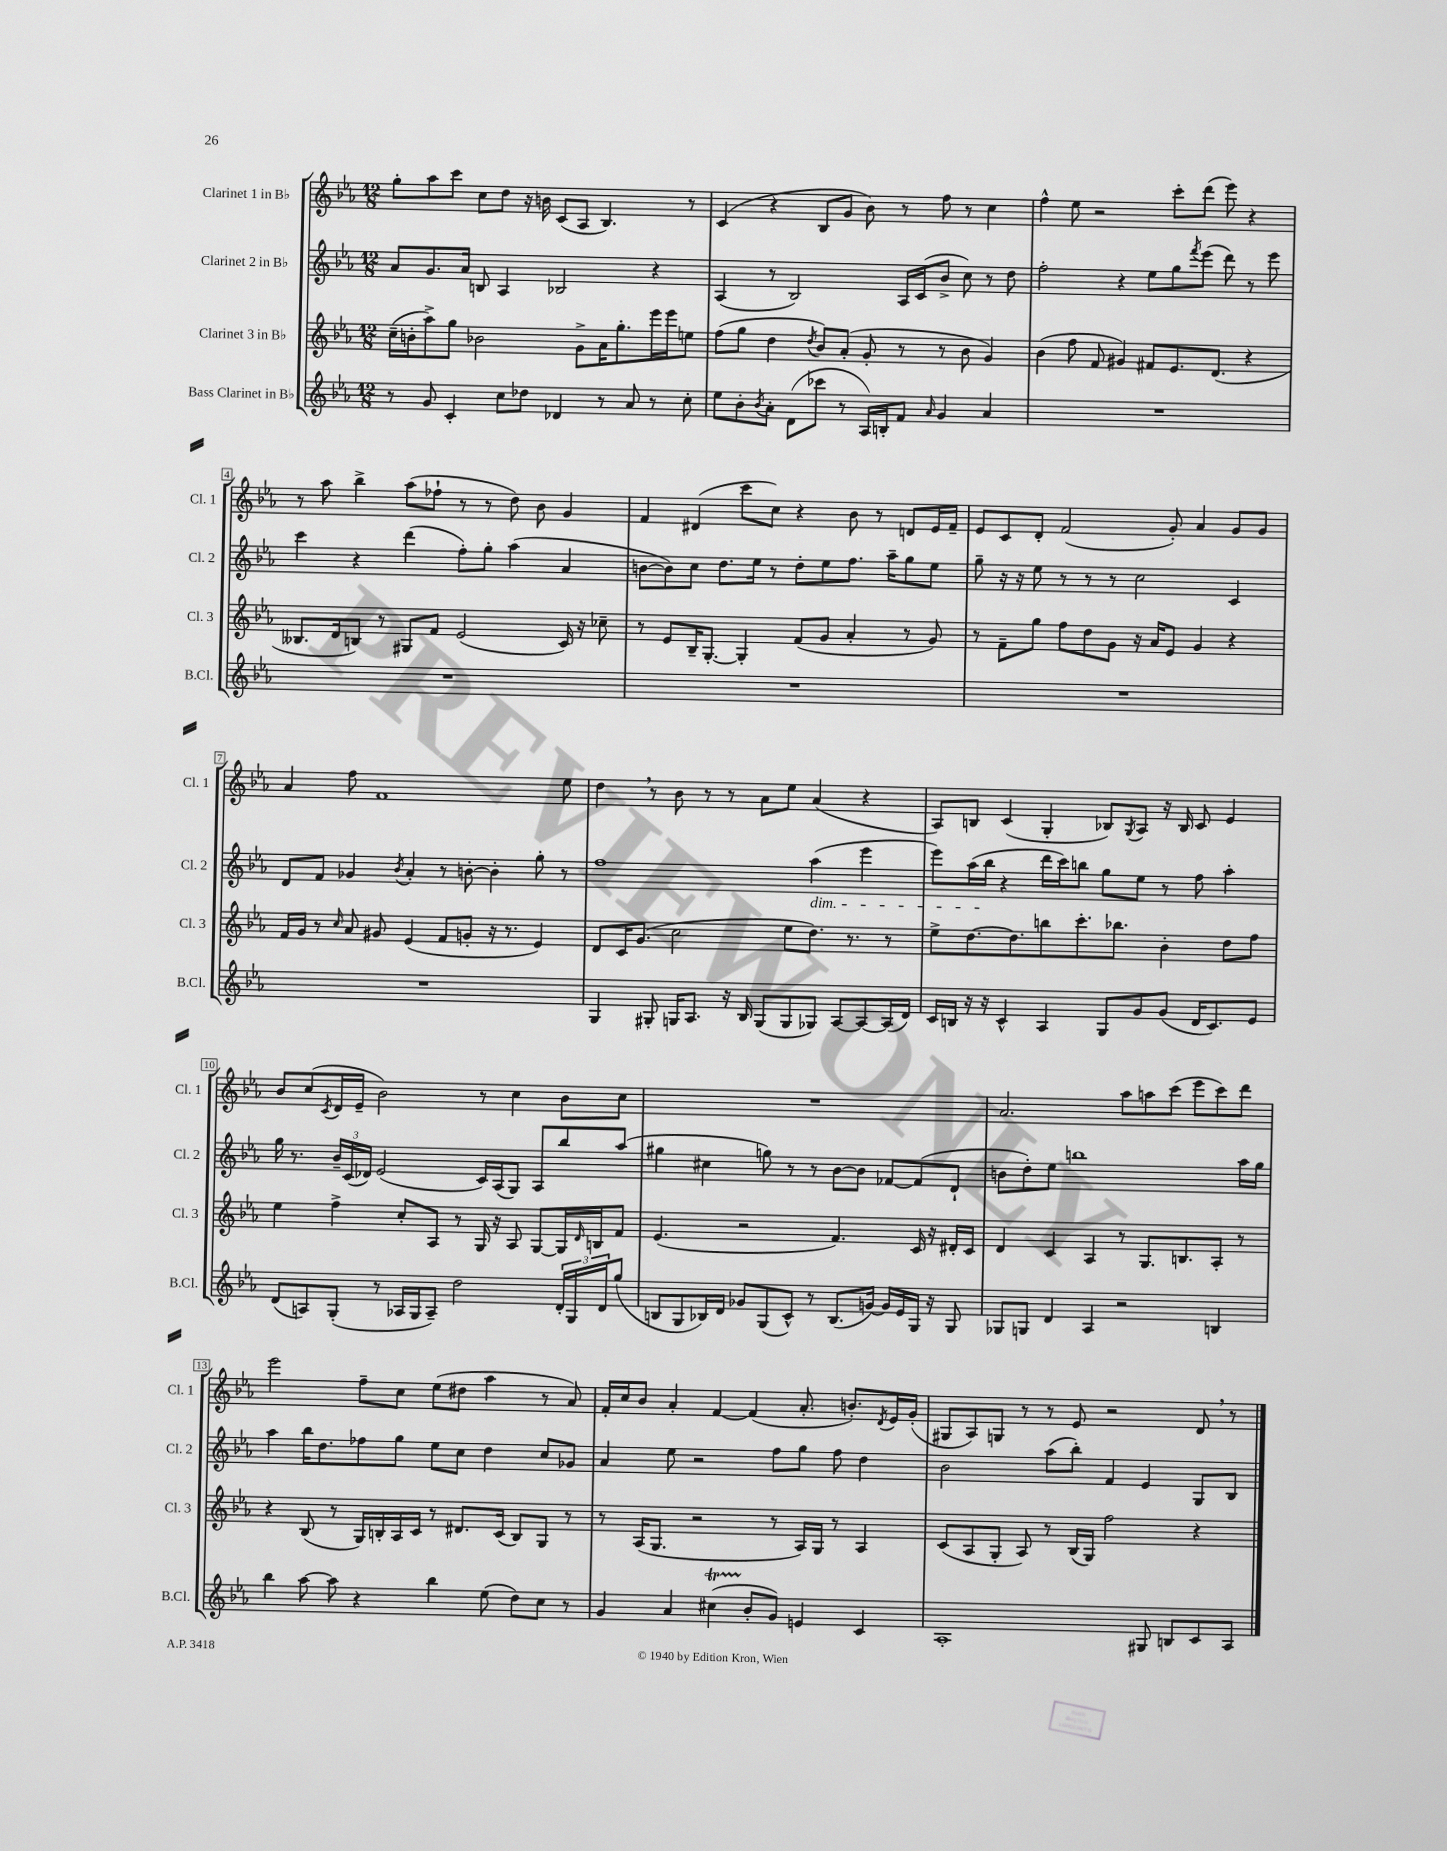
<<
\new StaffGroup <<
\new Staff = "s0" \with { instrumentName = "Clarinet 1 in Bb" shortInstrumentName = "Cl. 1" } {
    \clef treble \key ees \major \numericTimeSignature \time 12/8
    g''8-. aes''8 c'''8 c''8 d''8 r16 b'16 c'8( aes8 bes4.) r8 |
    c'4( r4 bes8 g'8 bes'8) r8 f''8 r8 c''4 |
    f''4-^ ees''8 r2 c'''8-. d'''8( ees'''8) r4 |
    r8 aes''8 bes''4-> aes''8( fes''8-! r8 r8 d''8) bes'8 g'4 |
    f'4 dis'4( c'''8 c''8) r4 bes'8 r8 d'8 ees'16 f'16-- |
    ees'8 c'8 d'8-. f'2( g'8-.) aes'4 g'8 g'8 |
    aes'4 f''8 f'1 ees''8 |
    d''4 \breathe r8 bes'8 r8 r8 aes'8 ees''8 aes'4( r4 |
    aes8) b8 c'4( g4-. bes8) \acciaccatura { g8 } aes8 r16 bes16 c'8 ees'4 |
    bes'8 c''8( \acciaccatura { c'8 } d'16 ees'16-- bes'2) r8 c''4 bes'8 c''8 |
    R1. |
    aes'2. aes''8 a''8 c'''8( ees'''8 c'''8) d'''8 |
    ees'''2 f''8-- c''8 ees''8( dis''8 aes''4 r8 aes'8) |
    f'16-. c''16 bes'8 aes'4-. f'4~ f'4( aes'8.-. b'8.-.) \acciaccatura { d'8 } ees'16 g'16-.( |
    gis8 aes8) g8 r8 r8 ees'8 r2 d'8 \breathe r8 \bar "|." |
}
\new Staff = "s1" \with { instrumentName = "Clarinet 2 in Bb" shortInstrumentName = "Cl. 2" } {
    \clef treble \key ees \major \numericTimeSignature \time 12/8
    aes'8 g'8. aes'16 b8 aes4 bes2 r4 |
    aes4( r8 bes2) aes16 c'16( bes'8-> c''8) r8 d''8 |
    f''2-. r4 ees''8 g''8 \acciaccatura { f'''8 } ees'''8( d'''8) r8 ees'''8 |
    c'''4 r4 d'''4( f''8-.) g''8-. aes''4( aes'4 |
    b'8~ b'8) c''8 d''8. ees''16 r8 d''8-. ees''8 f''8. aes''16-- g''8 ees''8 |
    g''8-- r16 r16 ees''8 r8 r8 r8 c''2 c'4 |
    d'8 f'8 ges'4 \acciaccatura { bes'8 } aes'4-. r8 b'8~-. b'4-. g''8-. r8 |
    f''1 aes''4\dim( ees'''4 |
    ees'''8) aes''16( bes''16\! r4 d'''16 c'''16) b''8 g''8 ees''8 r8 f''8 aes''4-. |
    g''16 r8. \tuplet 3/2 { bes'16-- c'16( des'16) } ees'2( c'16) aes16( g8) aes8 bes''8 aes''8( |
    gis''4 cis''4 g''8) r8 r8 bes'8~ bes'8 fes'8~ fes'8( d'8-! |
    b'8 d''8-.) ees''8 b''1 aes''16 g''16 |
    aes''4 bes''16 d''8. fes''8 g''8 ees''8 c''8 d''4 c''8 ges'8 |
    aes'4 ees''8 r2 f''8 g''8 f''8 d''4 |
    bes'2 aes''8( bes''8-.) f'4 ees'4 g8 bes8 \bar "|." |
}
\new Staff = "s2" \with { instrumentName = "Clarinet 3 in Bb" shortInstrumentName = "Cl. 3" } {
    \clef treble \key ees \major \numericTimeSignature \time 12/8
    c''16--( b'16-. aes''8->) g''8 bes'2 g'8-> aes'16 g''8.-. ees'''16 ees'''16 e''8 |
    f''8( g''8 d''4 \acciaccatura { d''8 } bes'8) aes'8-.( g'8-. r8 r8 bes'8 g'4) |
    bes'4( f''8 f'8 gis'4) fis'8 ees'8. d'8.( r4 |
    beses8. d'16 b8) r8 gis8 f'8 ees'2( c'16) r16 ces''8-- |
    r8 ees'8 bes16-- g8.~-. g4-. f'8( g'8 aes'4-. r8 g'8) |
    r8 f'8-- g''8 f''8 d''8 g'8 r16 aes'16 ees'8 g'4 r4 |
    f'16 g'16 r8 \grace { c''16 } aes'8 gis'8 ees'4( f'8 g'8-. r16 r8. ees'4) |
    d'8 c'16 g'8.( c''2 ees''8 d''8.) r8. r8 |
    ees''8-> d''8.~ d''8. b''8 c'''8.-. bes''8. bes'4-. d''8 f''8 |
    ees''4 f''4-> c''8-. aes8 r8 g16 r16 aes8 g8~ g16 \grace { d'16 } b16 f'8 |
    ees'4.( r2 f'4.) c'16 r16 dis'16-. c'16 |
    d'4 c'4 aes4 r8 g8. b8. aes8-. r8 |
    r4 bes8( r8 g16) b16-. aes16 c'16 r8 dis'8. c'16( b8) g8 r8 |
    r8 aes16( g8. r2 r8 aes16) g16 r8 aes4 |
    c'8( aes8 g8-. aes8) r8 bes16( g16) f''2 r4 \bar "|." |
}
\new Staff = "s3" \with { instrumentName = "Bass Clarinet in Bb" shortInstrumentName = "B.Cl." } {
    \clef treble \key ees \major \numericTimeSignature \time 12/8
    r8 g'8 c'4-. c''8 des''8 des'4 r8 aes'8 r8 c''8-. |
    ees''8 bes'8-. \acciaccatura { bes'8 } aes'8-. d'8( ces'''8 r8 aes16) b16-. f'8 \grace { aes'16 } g'4 aes'4 |
    R1. |
    R1. |
    R1. |
    R1. |
    R1. |
    g4 gis8-. g16 aes8. r16 bes16 g8( g8 ges8) aes8~ aes8~ aes16( d'16) |
    c'16 b16 r16 r16 c'4-^ aes4 g8 g'8 g'8( d'16 c'8.) ees'8 |
    d'8( a8) g8-.( r8 aes16 g16 aes8--) d''2 \tuplet 3/2 { d'16-. g16 d'16 } g''8( |
    b8 g8 bes16) d'16 ges'8 g8( c'8-^) r8 bes8.( g'16~) g'16 ees'16 g16 r16 g8 |
    ges8 g8 d'4 aes4 r2 b4 |
    bes''4 aes''8~ aes''8 r4 bes''4 ees''8( d''8) c''8 r8 |
    g'4 aes'4 cis''4\startTrillSpan( bes'8-.\stopTrillSpan g'8) e'4 c'4 |
    aes1-. gis8 b8 c'8 aes8 \bar "|." |
}
>>
>>
\layout { \context { \Score \override BarNumber.stencil = #(make-stencil-boxer 0.1 0.3 ly:text-interface::print) } }
